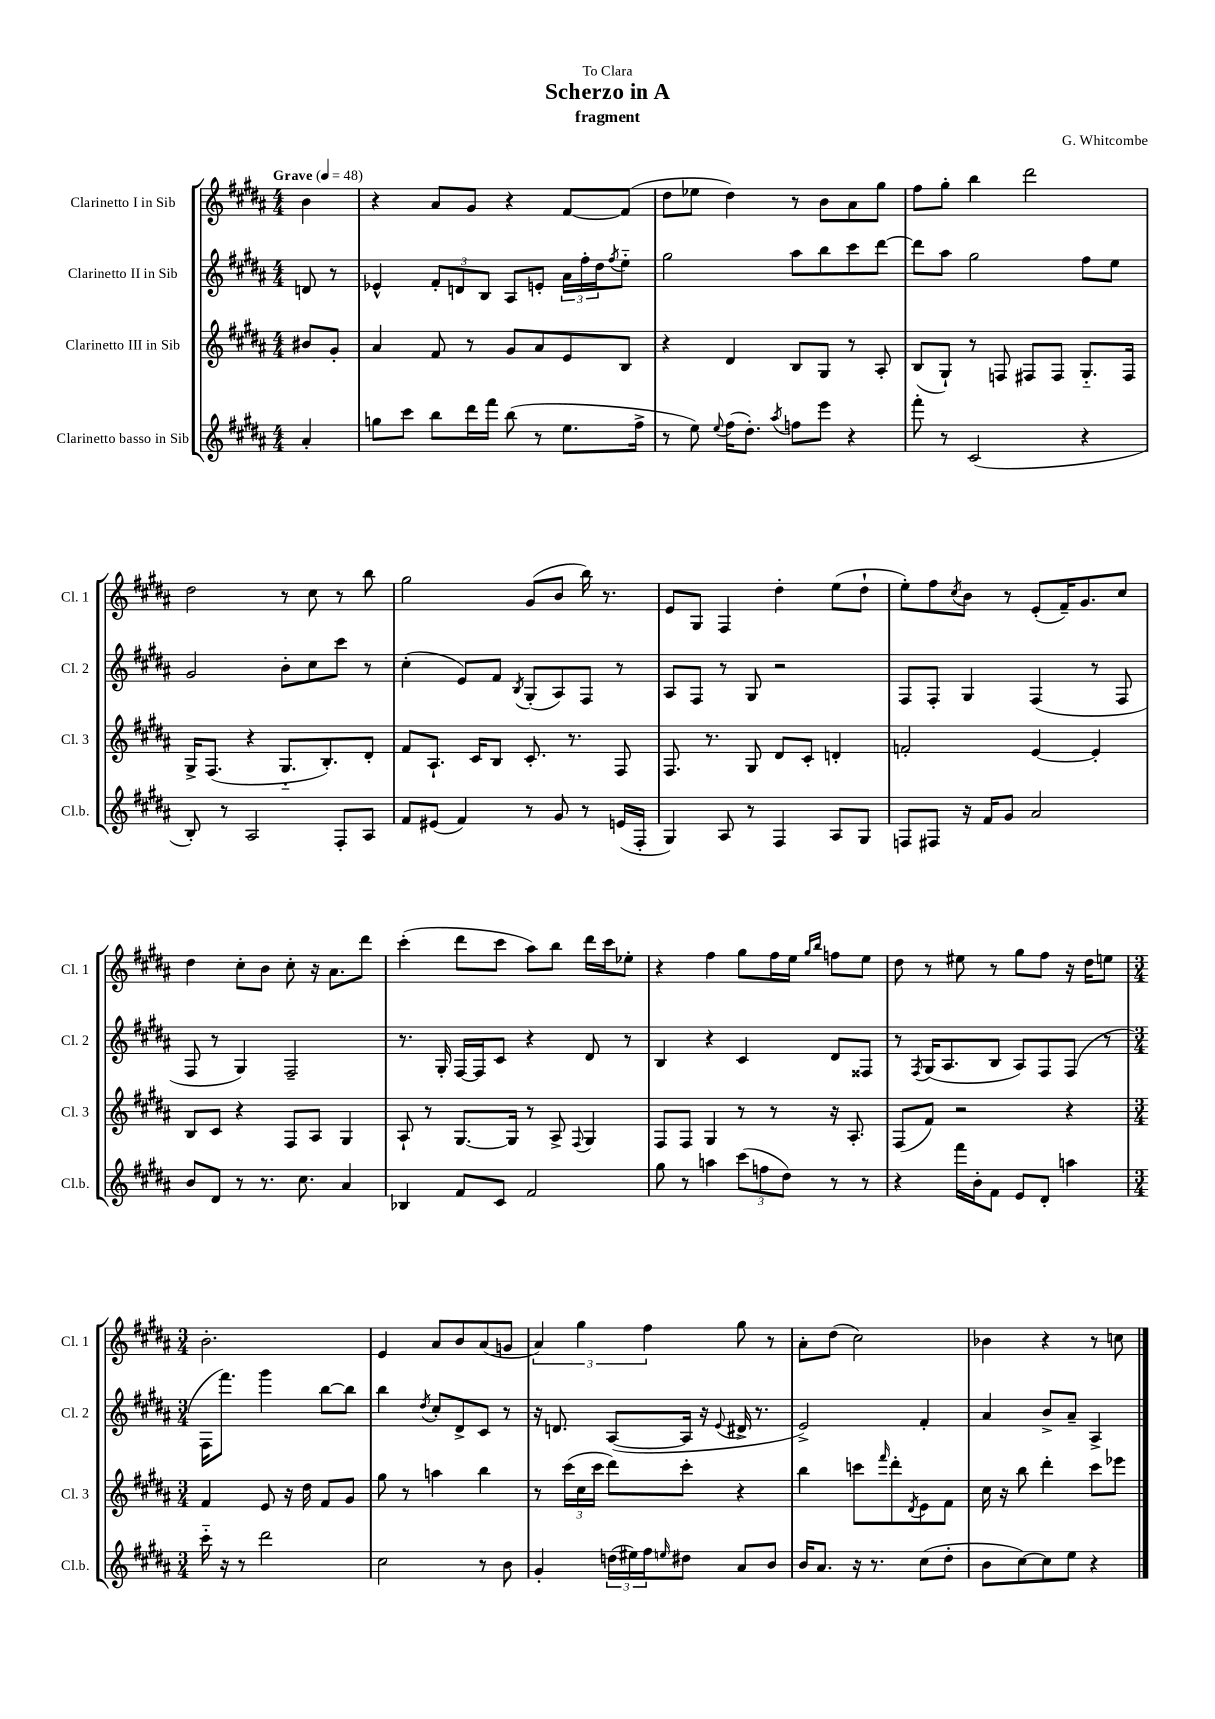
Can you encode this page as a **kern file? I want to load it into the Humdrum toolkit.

**kern	**kern	**kern	**kern
*staff4	*staff3	*staff2	*staff1
*clefG2	*clefG2	*clefG2	*clefG2
*k[f#c#g#d#a#]	*k[f#c#g#d#a#]	*k[f#c#g#d#a#]	*k[f#c#g#d#a#]
*M4/4	*M4/4	*M4/4	*M4/4
*MM48	*MM48	*MM48	*MM48
4a#'/	8b#/L	8d/	4b\
.	8g#'/J	8r	.
=	=	=	=
8gg\L	4a#/	4e-^^/	4r
8ccc#\J	.	.	.
8bb\L	8f#/	12f#'/L	8a#/L
.	.	12d/	.
16ddd#\L	8r	.	8g#/J
.	.	12B/J	.
16fff#\JJ	.	.	.
(8bb\	8g#/L	8A#/L	4r
8r	8a#/	8e'/J	.
8.ee\L	8e/	24a#\LL	[8f#/L
.	.	24ff#'\	.
.	.	24dd#\J	.
.	.	8qff#/	.
.	8B/J	8ee'~\J	(8f#/]J
16ff#^\Jk	.	.	.
=	=	=	=
8r	4r	2gg#\	8dd#\L
8ee\)	.	.	8ee-\J
8qqee/	.	.	.
(16ff#\LK	4d#/	.	4dd#\)
8.dd#'\J)	.	.	.
8qaa#/	.	.	.
8ff\L	8B/L	8aa#\L	8r
8eee\J	8G#/J	8bb\	8b\L
4r	8r	8ccc#\	8a#\
.	8A#'/	[8ddd#\J	8gg#\J
=	=	=	=
8fff#'\	(8B/L	8ddd#\]L	8ff#\L
8r	8G#`/J)	8aa#\J	8gg#'\J
(2c#/	8r	2gg#\	4bb\
.	8F/	.	.
.	8F#/L	.	2ddd#\
.	8F#/J	.	.
4r	8.G#'~/L	8ff#\L	.
.	.	8ee\J	.
.	16F#/Jk	.	.
=	=	=	=
8B'/)	16G#^/LK	2g#/	2dd#\
.	(8.F#/J	.	.
8r	.	.	.
2A#/	4r	.	.
.	8.G#'~/L	8b'\L	8r
.	.	8cc#\	8cc#\
.	8.B'/)	.	.
8F#'/L	.	8ccc#\J	8r
8A#/J	8d#'/J	8r	8bb\
=	=	=	=
8f#/L	8f#/L	(4cc#'\	2gg#\
(8e#/J	8.A#`/J	.	.
4f#/)	.	8e/L)	.
.	16c#/LK	.	.
.	8B/J	8f#/J	.
.	.	8qB/	.
8r	8.c#'/	(8G#'/L	(8g#/L
8g#/	.	8A#/)	8b/J
.	8.r	.	.
8r	.	8F#/J	16bb\)
.	.	.	8.r
(16e/LL	8F#/	8r	.
16F#'/JJ	.	.	.
=	=	=	=
4G#/)	8.F#/	8A#/L	8e/L
.	.	8F#/J	8G#/J
.	8.r	.	.
8A#/	.	8r	4F#/
8r	8G#/	8G#/	.
4F#/	8d#/L	2r	4dd#'\
.	8c#'/J	.	.
8A#/L	4d'/	.	(8ee\L
8G#/J	.	.	8dd#`\J
=	=	=	=
8F/L	2f'/	8F#/L	8ee'\L)
8F#/J	.	8F#'/J	8ff#\
.	.	.	8qcc#/
16r	.	4G#/	8b\J
16f#/LK	.	.	.
8g#/J	.	.	8r
2a#/	[4e/	(4F#/	(8e'/L
.	.	.	16f#~/K)
.	.	.	8.g#/
.	4e'/]	8r	.
.	.	8F#/	8cc#/J
=	=	=	=
8b/L	8B/L	8F#/	4dd#\
8d#/J	8c#/J	8r	.
8r	4r	4G#/)	8cc#'\L
8.r	.	.	8b\J
.	8F#/L	2F#~/	8cc#'\
8.cc#\	.	.	.
.	8A#/J	.	16r
.	.	.	8.a#\L
4a#/	4G#/	.	.
.	.	.	8ddd#\J
=	=	=	=
4B-/	8A#`/	8.r	(4ccc#'\
.	8r	.	.
.	.	16G#'/	.
8f#/L	[8.G#/L	[16F#/LL	8ddd#\L
.	.	16F#/]J	.
8c#/J	.	8c#/J	8ccc#\J
.	16G#/]Jk	.	.
2f#/	8r	4r	8aa#\L)
.	8A#^/	.	8bb\J
.	8qqF#/	.	.
.	4G#/	8d#/	16ddd#\LL
.	.	.	16ccc#\J
.	.	8r	8ee-'\J
=	=	=	=
8gg#\	8F#/L	4B/	4r
8r	8F#/J	.	.
4aa\	4G#/	4r	4ff#\
(12ccc#\L	8r	4c#/	8gg#\L
12ff\	.	.	.
.	8r	.	16ff#\L
12dd#\J)	.	.	.
.	.	.	16ee\JJ
.	.	.	16qqgg#/LL
.	.	.	16qqbb/JJ
8r	16r	8d#/L	8ff\L
.	8.A#'/	.	.
8r	.	8F##/J	8ee\J
=	=	=	=
4r	(8F#/L	8r	8dd#\
.	.	8qF#/	.
.	8f#/J)	(16G#/LK	8r
.	.	8.A#/	.
16fff#\LL	2r	.	8ee#\
16b'\J	.	.	.
8f#\J	.	8B/J	8r
8e/L	.	8A#/L)	8gg#\L
8d#'/J	.	8F#/	8ff#\J
4aa\	4r	(8F#/J	16r
.	.	.	16dd#\LK
.	.	8r	8ee\J
=	=	=	=
*M3/4	*M3/4	*M3/4	*M3/4
16ccc#'~\	4f#/	16F#\LK	2.b'\
16r	.	8.fff#\J)	.
8r	.	.	.
2ddd#\	8e/	4ggg#\	.
.	16r	.	.
.	16dd#\	.	.
.	8f#/L	[8bb\L	.
.	8g#/J	8bb\]J	.
=	=	=	=
2cc#\	8gg#\	4bb\	4e/
.	8r	.	.
.	.	8qdd#/	.
.	4aa\	8cc#'/L	8a#/L
.	.	8d#^/	8b/
8r	4bb\	8c#/J	(8a#/
8b\	.	8r	8g/J
=	=	=	=
4g#'/	8r	16r	6a#/)
.	.	8.d/	.
.	(24ccc#\LL	.	.
.	24cc#\	.	6gg#\
.	24ccc#\JJ	.	.
(24dd\LL	8ddd#\L)	([8A#/L	.
24ee#\)	.	.	.
24ff#\J	.	.	6ff#\
16qqee/	.	.	.
8dd#\J	8ccc#'\J	16A#/]Jk	.
.	.	16r	.
.	.	8qqe/	.
8a#/L	4r	16d#^/	8gg#\
.	.	8.r	.
8b/J	.	.	8r
=	=	=	=
16b/LK	4bb\	2e^/)	8a#'\L
8.a#/J	.	.	.
.	.	.	(8dd#\J
16r	8ccc\L	.	2cc#\)
8.r	.	.	.
.	16qqfff#/	.	.
.	8ddd#'\	.	.
.	8qd#/	.	.
(8cc#\L	8e\	4f#'/	.
8dd#'\J	8f#\J	.	.
=	=	=	=
8b\L	16cc#\	4a#/	4b-\
.	16r	.	.
[8cc#\)	8bb\	.	.
8cc#\]	4ddd#'\	8b^/L	4r
8ee\J	.	8a#~/J	.
4r	8ccc#\L	4A#^/	8r
.	8eee-\J	.	8cc\
==	==	==	==
*-	*-	*-	*-
